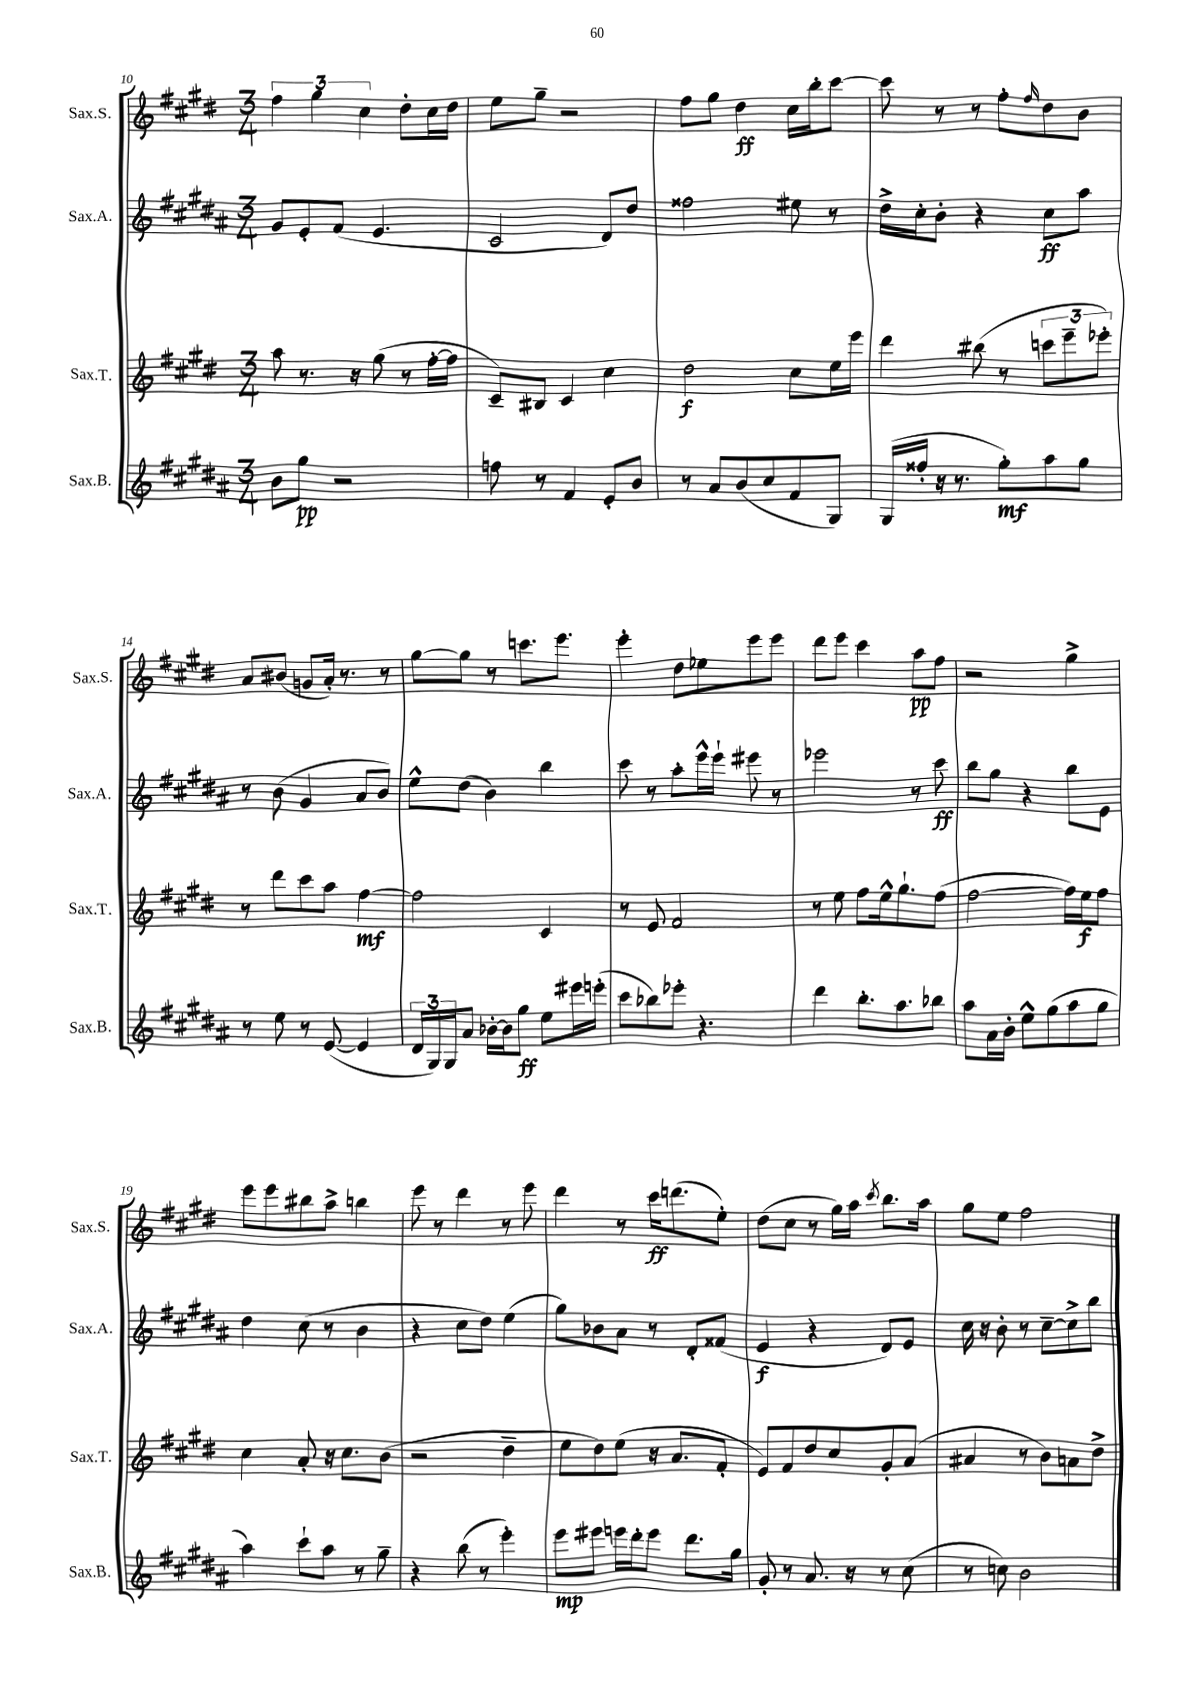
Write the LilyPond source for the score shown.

<<
\new StaffGroup <<
\new Staff = "s0" \with { instrumentName = "Sax.S." shortInstrumentName = "Sax.S." } {
    \clef treble \key e \major \numericTimeSignature \time 3/4
    \tuplet 3/2 { fis''4 gis''4 cis''4 } dis''8-. cis''16 dis''16 |
    e''8 gis''8-- r2 |
    fis''8 gis''8 dis''4\ff cis''16 b''16-. cis'''8~ |
    cis'''8 r8 r8 fis''8-. \grace { fis''16 } dis''8 b'8 |
    a'8 bis'8( g'8 a'16-.) r8. r8 |
    gis''8~ gis''8 r8 c'''8. e'''8. |
    e'''4-. dis''8 ees''8 e'''8 e'''8 |
    dis'''8 e'''8 cis'''4 a''8\pp fis''8 |
    r2 gis''4-> |
    e'''8 e'''8 bis''8 a''8-> b''4 |
    e'''8 r8 dis'''4 r8 e'''8 |
    dis'''4 r8 cis'''16\ff d'''8.( e''8-.) |
    dis''8( cis''8 r8 gis''16) a''16 \acciaccatura { cis'''8 } b''8. a''16 |
    gis''8 e''8 fis''2 \bar "|." |
}
\new Staff = "s1" \with { instrumentName = "Sax.A." shortInstrumentName = "Sax.A." } {
    \clef treble \key b \major \numericTimeSignature \time 3/4
    gis'8 e'8-. fis'8( e'4. |
    cis'2 dis'8) dis''8 |
    fisis''2 eis''8 r8 |
    dis''16-> cis''16-. b'8-. r4 cis''8\ff ais''8 |
    r8 b'8( gis'4 ais'8 b'8) |
    e''8-^ dis''8( b'4) b''4 |
    cis'''8 r8 ais''8-. e'''16-^ e'''16-! eis'''8 r8 |
    ees'''2 r8 cis'''8\ff |
    b''8 gis''8 r4 b''8 e'8 |
    dis''4 cis''8( r8 b'4 |
    r4 cis''8 dis''8) e''4( |
    gis''8) bes'8 ais'8 r8 dis'8-. fisis'8( |
    e'4\f r4 dis'8) e'8 |
    cis''16 r16 b'8-. r8 cis''8~-- cis''8-> b''8 \bar "|." |
}
\new Staff = "s2" \with { instrumentName = "Sax.T." shortInstrumentName = "Sax.T." } {
    \clef treble \key e \major \numericTimeSignature \time 3/4
    a''8 r8. r16 gis''8( r8 fis''16~-. fis''16 |
    cis'8--) bis8 cis'4 cis''4 |
    dis''2\f cis''8 e''16 e'''16 |
    dis'''4 bis''8( r8 \tuplet 3/2 { c'''8 e'''8-- ees'''8-.) } |
    r8 dis'''8 cis'''8 a''8 fis''4~\mf |
    fis''2 cis'4 |
    r8 e'8 fis'2 |
    r8 e''8 fis''8 e''16-^ gis''8.-! fis''8( |
    fis''2~ fis''16) e''16\f fis''8 |
    cis''4 a'8-. r16 cis''8. b'8( |
    r2 dis''4-- |
    e''8 dis''8) e''8( r16 a'8. fis'8-. |
    e'8) fis'8 dis''8 cis''8 gis'8-. a'8( |
    ais'4 r8 b'8) a'8 dis''8-> \bar "|." |
}
\new Staff = "s3" \with { instrumentName = "Sax.B." shortInstrumentName = "Sax.B." } {
    \clef treble \key b \major \numericTimeSignature \time 3/4
    b'8 gis''8\pp r2 |
    f''8 r8 fis'4 e'8-. b'8 |
    r8 ais'8 b'8( cis''8 fis'8 gis8) |
    gis16( fisis''16-. r16 r8. gis''8-.\mf) ais''8 gis''8 |
    r8 e''8 r8 e'8~( e'4 |
    \tuplet 3/2 { dis'16 gis16) gis16 } ais'8 bes'16~-. bes'16 gis''8\ff e''8 eis'''16 e'''16-.( |
    cis'''8 bes''8) ees'''8-. r4. |
    dis'''4 b''8.-. ais''8. bes''8 |
    ais''8 ais'16 b'16-. e''8-^ gis''8( ais''8 gis''8 |
    ais''4) cis'''8-! ais''8 r8 gis''8-- |
    r4 b''8( r8 e'''4-.) |
    e'''8\mp eis'''8 e'''16 dis'''16-. e'''8 dis'''8. gis''16 |
    gis'8-. r8 ais'8. r16 r8 cis''8( |
    r8 c''8) b'2 \bar "|." |
}
>>
>>
\layout { \context { \Score currentBarNumber = #10 } }
